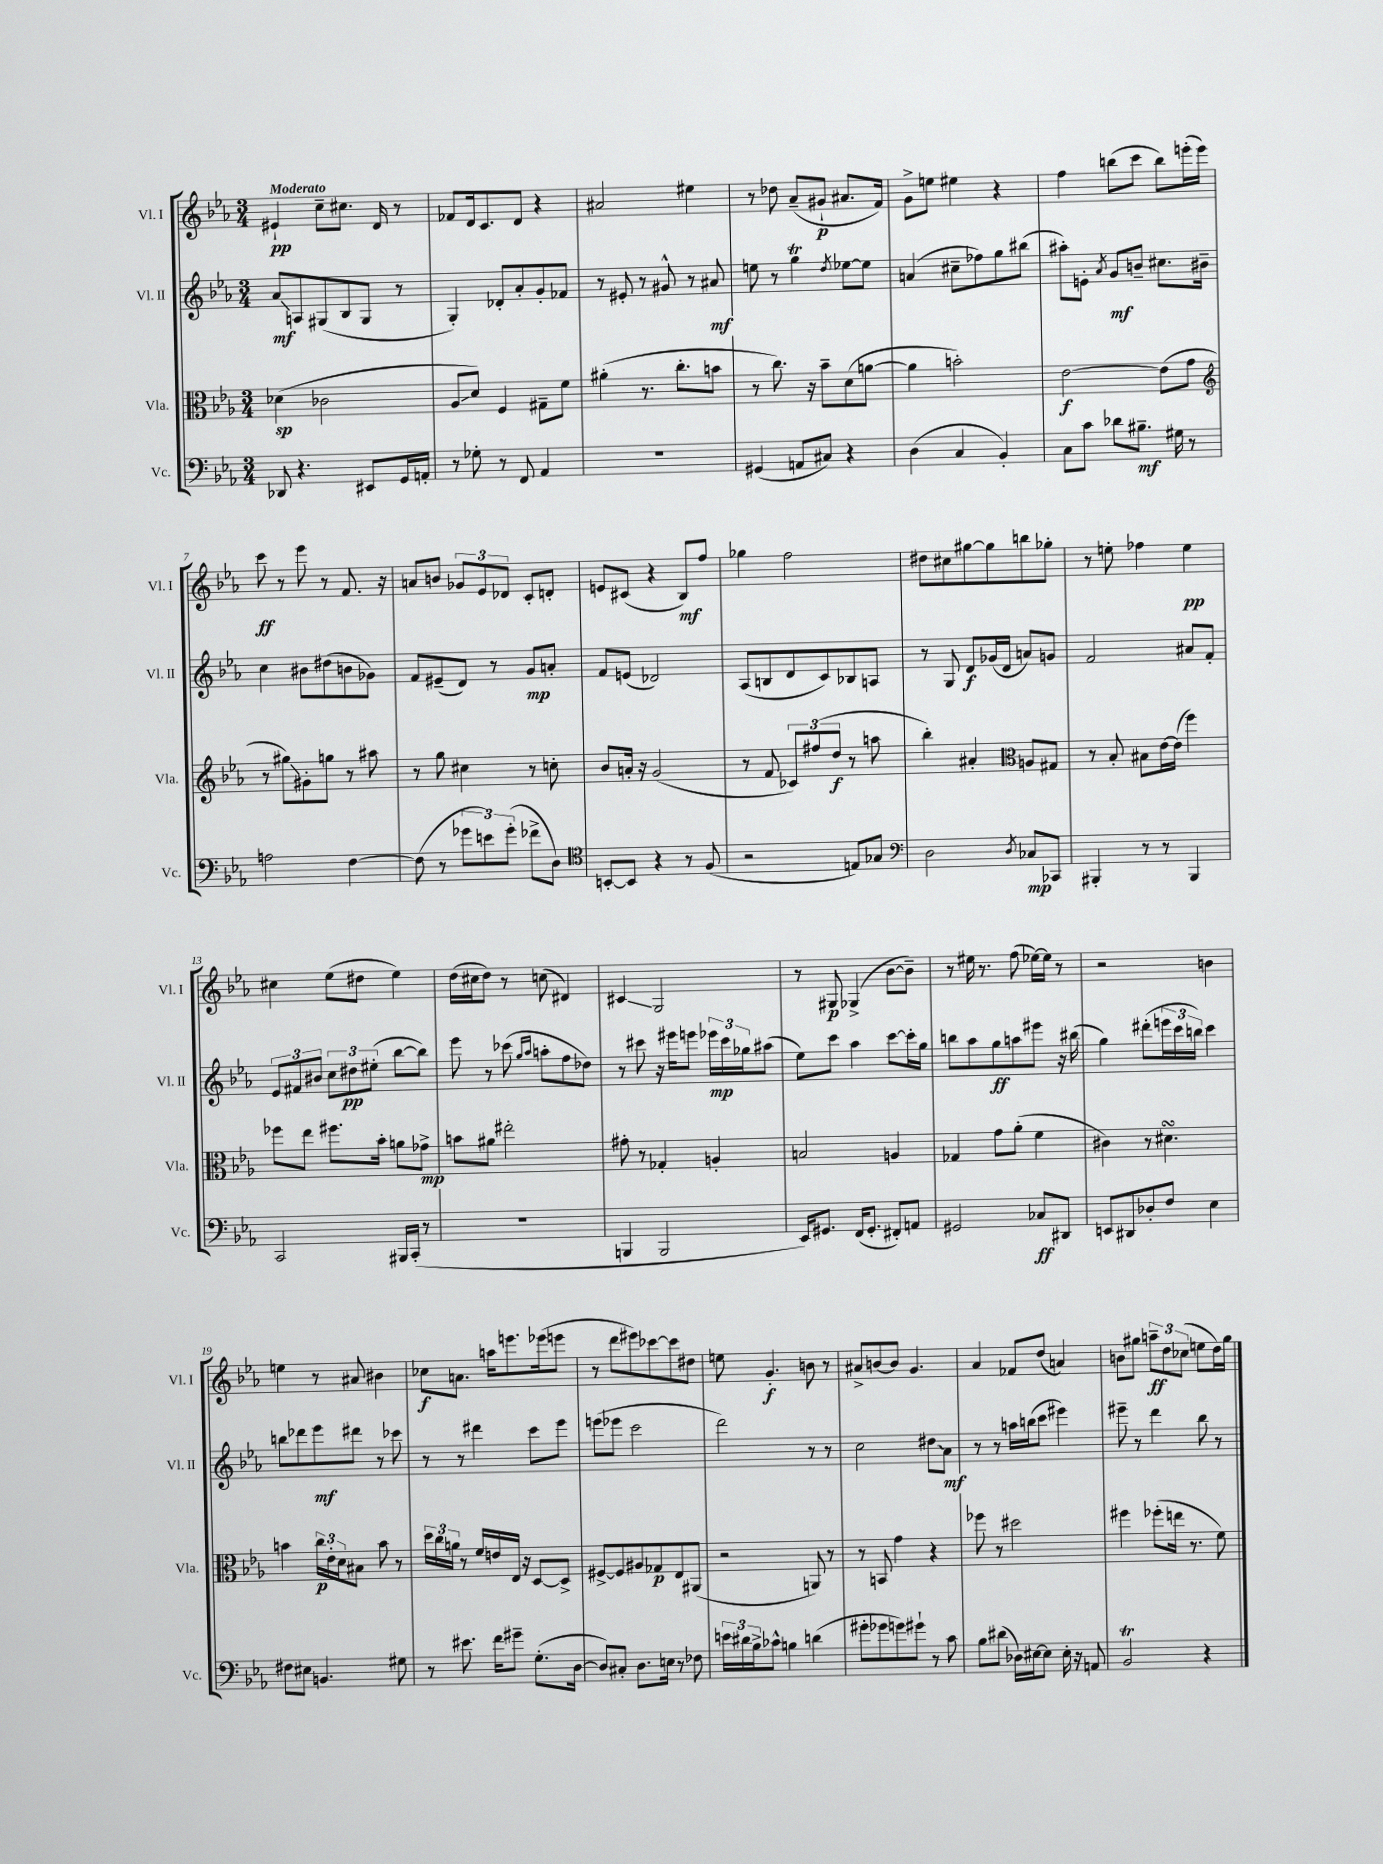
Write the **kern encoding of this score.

**kern	**kern	**kern	**kern
*staff4	*staff3	*staff2	*staff1
*clefF4	*clefC3	*clefG2	*clefG2
*k[b-e-a-]	*k[b-e-a-]	*k[b-e-a-]	*k[b-e-a-]
*M3/4	*M3/4	*M3/4	*M3/4
8DD-	(4d-	8a-	4e#`
4.r	.	8A	.
.	2c-	(8G#	8cc~
.	.	8B-	8.cc#
8EE#	.	8G#	.
.	.	.	16d
16GG	.	8r	8r
16AA'	.	.	.
=	=	=	=
8r	8A-	4G')	8f-
8G-'	8d)	.	16d
.	.	.	8.c
8r	4F	8d-'	.
8FF	.	8a-'	8d
4AA-	8G#~	8g'	4r
.	8f	8f-	.
=	=	=	=
2.r	(4a#'	8r	2a#
.	.	8e#'	.
.	8.r	8r	.
.	.	8g#^^	.
.	8.cc'	.	.
.	.	8r	4ee#
.	8b	8a#	.
=	=	=	=
(4GG#	8r	8ee	8r
.	8.cc)	8r	8dd-
8AA	.	4gg	(8a-~
.	16r	.	.
8C#)	8b-~	.	8g#`
.	.	8qdd	.
4r	(8d	[8ee-	8.a#
.	[8a	8ee-]	.
.	.	.	16f)
=	=	=	=
(4D	4a]	(4a	8g^
.	.	.	8ee
4C	2b')	8cc#~	4ee#
.	.	8ff-)	.
4BB-')	.	8gg	4r
.	.	(8bb#	.
=	=	=	=
8C	[2e-	8aa#')	4ff
8c	.	8e'	.
.	.	8qa-	.
8d-	.	8g	(8bb
8.B#~	.	8b~	8ccc
.	(8e-]	8.cc#	8bb)
16G#	.	.	.
8r	8g	.	(16eee'
.	.	16b#~	16eee)
=	=	=	=
*	*clefG2	*	*
2A	8r	4cc	8ccc
.	8gg#)	.	8r
.	8g#'	8b#	8eee-
.	8gg	(8dd#	8r
[4F	8r	8b	8.f
.	8aa#	8g-)	.
.	.	.	16r
=	=	=	=
(8F]	8r	8f	8a
8r	8gg	(8e#~	8b
12g-	4cc#	8d)	12g-
12e)	.	.	12e-
.	.	8r	.
(12g-'	.	.	12d-
8f-^	8r	8g	8c'
8D)	8cc'	8a'	8d'
=	=	=	=
*clefC4	*	*	*
[8BB'	8b-	8f	8e
8BB]	16a'	(8e	(8c#
.	16r	.	.
4r	(2g	2d-)	4r
8r	.	.	8B-)
(8F	.	.	8ff
=	=	=	=
2r	8r	(8A-	4gg-
.	8f	8B	.
.	12c-)	8d	2ff
.	(12ff#	.	.
.	.	8c)	.
.	12dd	.	.
8E)	8r	8B-	.
8G-	8aa	8A	.
=	=	=	=
*clefF4	*	*	*
2D	4bb-')	8r	8dd#
.	.	8G	8cc#
.	4a#'	8d	[8gg#
.	.	(16g-	8gg#]
.	.	16d	.
*	*clefC3	*	*
8qD	.	.	.
8C-	8A	8a)	8bb
8CC-	8G#	8g	8gg-'
=	=	=	=
4BBB#'	8r	2f	8r
.	8B-'	.	8ee'
8r	8B#	.	4ff-
8r	[16e-	.	.
.	(16e-]	.	.
4BBB#	4ff)	8a#	4ee
.	.	8f'	.
=	=	=	=
2CC	8ff-	12e-	4cc#
.	.	12f#	.
.	8ee-	.	.
.	.	12b#	.
.	8.ff#	12cc	(8ee-
.	.	12dd#	.
.	.	.	8dd#
.	.	(12ee#'	.
.	16b-'	.	.
16BBB#	8a	[8bb-	4ee-)
(16CC'	.	.	.
8r	8g-^	8bb-])	.
=	=	=	=
2.r	8b	8eee-	(16dd
.	.	.	16cc#
.	8a#	8r	8dd)
.	2ee#'	(8ccc-	8r
.	.	16qqgg	.
.	.	16qqaa-	.
.	.	8aa'	(8cc
.	.	8ff	4d#)
.	.	8dd-)	.
=	=	=	=
4BBB	8g#'	8r	4c#
.	8r	8ccc#	.
2BBB	4G-'	16r	2G
.	.	16eee#	.
.	.	8eee	.
.	4A'	24eee-	.
.	.	24ccc#	.
.	.	24gg-	.
.	.	(8aa#	.
=	=	=	=
16EE-)	2B	8ee-)	8r
8.GG#	.	.	.
.	.	8ccc	8G#
(16FF	.	4aa-	(4G-^
8.GG#'	.	.	.
8FF#')	4A	[8ccc	[8b-
8AA	.	16ccc']	8b-~])
.	.	16gg	.
=	=	=	=
2GG#	4G-	8bb	8r
.	.	8aa-	16ee#
.	.	.	8.r
.	8g	8gg	.
.	(8a-'	8aa	(8ff
8C-	4f	8eee#	[16ee-)
.	.	.	16ee-]
8DD#	.	16r	8r
.	.	(16bb#	.
=	=	=	=
8EE	4c#)	4gg)	2r
8DD#	.	.	.
8D-'	8r	(8ddd#'	.
8F	4.d#	24eee	.
.	.	24ccc	.
.	.	24bb)	.
4E-	.	4ccc	4b
=	=	=	=
8F#	4b	8bb	4ee
8E#	.	8ddd-	.
4.BB	24cc	8eee-	8r
.	24e-'	.	.
.	24d	.	.
.	8B#	8ddd#	8a#
.	8b	8r	4b#
8G#	8r	8ccc-	.
=	=	=	=
8r	24dd	8r	8cc-
.	24cc	.	.
.	24a	.	.
8.e#	8r	8r	8.a
.	16f	4ddd#	.
16f	16e	.	16aa
8g#~	16E-	.	8.eee
.	16r	.	.
(8.G'	[8D	8ccc	.
.	.	.	(16eee-
.	8D^]	8eee-	8eee
[16D	.	.	.
=	=	=	=
8D])	[8F#^	(8eee	8r
8C#'	8F#]	8eee-	8ddd
8.D	8A#	2ccc	8eee#)
.	8G-	.	[8ccc-
16E	.	.	.
8r	8E-	.	8ccc-]
8F-	(8AA#	.	8dd#
=	=	=	=
24e	2r	2ddd)	8ee
24d#	.	.	.
24B-^	.	.	.
8c-^^	.	.	4.g'
4B	.	.	.
(4d	8AA)	8r	8b
.	8r	8r	8r
=	=	=	=
8g#'	8r	2cc	8a#^
8g-	8BB	.	[8b
8g)	4g	.	8b]
8g#`	.	.	4.g
8r	4r	8dd#	.
8c	.	8a-	.
=	=	=	=
8B-	8ff-	8r	4a-
(8d#	8r	8r	.
16D-)	2dd#	16aa	8f-
[16E#	.	(16bb	.
8E#]	.	8ccc	(8dd
16E#'	.	4eee#)	4a)
16r	.	.	.
8AA	.	.	.
=	=	=	=
2BB-	4ff#	8eee#~	8b
.	.	8r	8gg#
.	(8ff-'	4ddd	12aa~
.	.	.	12dd
.	16ee	.	.
.	.	.	(12cc-
.	8.r	.	.
4r	.	8bb-	8ee
.	8f)	8r	16dd)
.	.	.	16gg#
==	==	==	==
*-	*-	*-	*-
